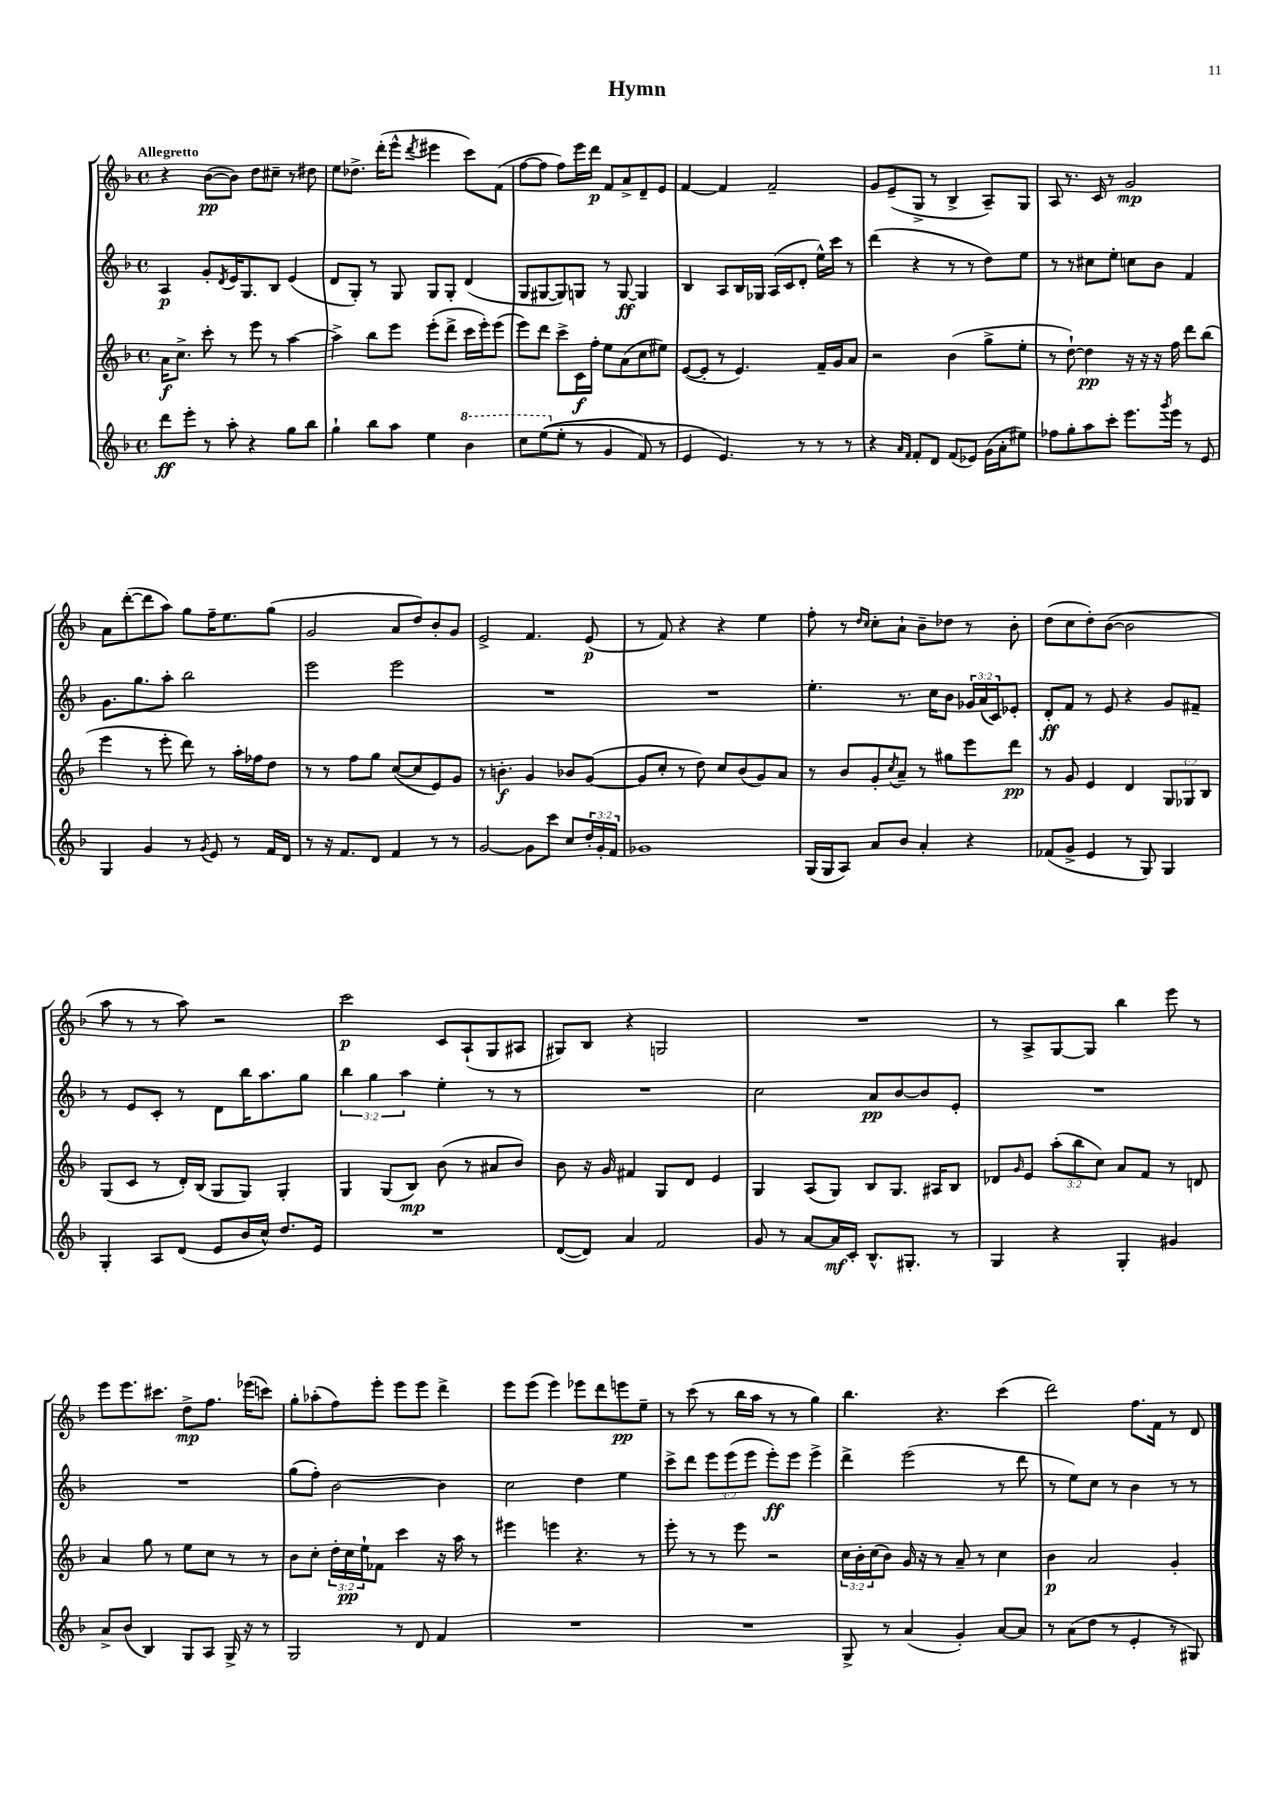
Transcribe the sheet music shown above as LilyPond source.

\header { title = "Hymn" }
<<
\new StaffGroup <<
\new Staff = "s0" {
    \clef treble \key f \major \defaultTimeSignature \time 4/4 \tempo "Allegretto"
    r4 bes'8~\pp( bes'8) d''8 cis''8-- r8 dis''8 |
    e''8 des''8.-> d'''16-.( e'''8-^ \acciaccatura { d'''8 } eis'''4 c'''8) f'8( |
    f''8~ f''8 f''8) e'''16 d'''16\p f'8 a'8-> d'8-- e'8 |
    f'4~ f'4 f'2-- |
    g'8 e'8--( g8-> r8 bes4-> a8--) g8 |
    a8 r8. c'16 r8 g'2\mp |
    a'8 d'''8~-.( d'''8 a''8) g''8 f''16-- e''8. g''8( |
    g'2 a'8 d''8) bes'8-. g'8 |
    e'2-> f'4. e'8\p( |
    r8 f'8) r4 r4 e''4 |
    f''8-. r8 \grace { d''16 c''16 } c''8-. a'8-! bes'8-- des''8 r8 bes'8-. |
    d''8( c''8 d''8-.) bes'8~( bes'2 |
    a''8 r8 r8 a''8) r2 |
    c'''2\p c'8 a8-!( g8 ais8 |
    gis8) bes8 r4 g2 |
    R1 |
    r8 a8-> g8~ g8 bes''4 e'''8 r8 |
    e'''8 e'''8. cis'''8. d''8->\mp f''8. ees'''16( c'''8) |
    g''8-. aes''8-.( f''8) e'''8-. e'''8 e'''8 d'''4-> |
    e'''8 e'''8( e'''4) ees'''8 d'''8 e'''8\pp e''8-- |
    r8 c'''8( r8 bes''16 a''16 r8 r8 g''4) |
    bes''4. r4. c'''4( |
    d'''2) f''8. f'16 r8 d'8 \bar "|." |
}
\new Staff = "s1" {
    \clef treble \key f \major \defaultTimeSignature \time 4/4 \override Staff.TupletNumber.text = #tuplet-number::calc-fraction-text
    a4\p g'8-. \acciaccatura { d'8 } e'16 g8. bes8 e'4( |
    d'8 g8-.) r8 g8 g8 g8-. d'4( |
    g8 gis8~ gis8) g8 r8 g8~\ff g4 |
    bes4 a8 bes16 ges16 a16( c'16 d'8-. e''16-^) c'''16 r8 |
    d'''4( r4 r8 r8 d''8) e''8 |
    r8 r8 cis''8 e''8-. c''8 bes'8 f'4 |
    g'8. g''8. a''8-. bes''2 |
    e'''2 e'''2 |
    R1 |
    R1 |
    e''4.-. r8. c''16 bes'8 \tuplet 3/2 { ges'16 a'16( c'16) } ees'8-. |
    d'8-.\ff f'8 r8 e'8 r4 g'8 fis'8-- |
    r8 e'8 c'8-. r8 d'8 bes''16 a''8. g''8 |
    \tuplet 3/2 { bes''4 g''4 a''4 } e''4-. r8 r8 |
    R1 |
    c''2 a'8\pp bes'8~ bes'8 e'8-. |
    R1 |
    R1 |
    g''8( f''8-.) bes'2~ bes'4 |
    c''2 d''4 e''4 |
    c'''8-> d'''8 \tuplet 3/2 { e'''8 e'''8( e'''8 } e'''8-.\ff) e'''8 e'''4-> |
    d'''4-> e'''2( r8 d'''8 |
    r8 e''8) c''8 r8 bes'4 r8 r8 \bar "|." |
}
\new Staff = "s2" {
    \clef treble \key f \major \defaultTimeSignature \time 4/4 \override Staff.TupletNumber.text = #tuplet-number::calc-fraction-text
    a'16\f c''8.-> c'''8-. r8 e'''8 r8 a''4~ |
    a''4-> bes''8 e'''8 e'''8-.( d'''8-> c'''16 e'''16-.) e'''8( |
    e'''8) d'''8 c'''8-> c'16\f f''16-. e''8 a'8( c''8 eis''8) |
    e'8~( e'8-. r8 e'4.) f'16-- g'16 a'8 |
    r2 bes'4( g''8-> e''8-. |
    r8 d''8~-!) d''4\pp r16 r16 r16 f''16 d'''8 bes''8( |
    e'''4 r8 e'''8-. d'''8) r8 a''16-. fes''16 d''8 |
    r8 r8 f''8 g''8 c''8~( c''8 e'8) g'8 |
    r8 b'4.-.\f g'4 bes'8 g'8~( |
    g'8 c''8-. r8 d''8) c''8 bes'8( g'8) a'8 |
    r8 bes'8 g'8-. \acciaccatura { c''8 } a'8-- r8 gis''8 e'''8 d'''8\pp |
    r8 g'8 e'4 d'4 \tuplet 3/2 { g8 ges8 bes8 } |
    g8( c'8 r8 d'16-.) bes16( g8 g8) g4-. |
    g4 g8( bes8\mp) bes'8( r8 ais'8 bes'8) |
    bes'8 r16 g'16 fis'4 g8 d'8 e'4 |
    g4 a8( g8) bes8 g8. ais16 bes8 |
    des'8 \grace { g'16 } e'8 \tuplet 3/2 { a''8-.( bes''8 c''8) } a'8 f'8 r8 d'8 |
    a'4 g''8 r8 e''8 c''8 r8 r8 |
    bes'8 c''8-. \tuplet 3/2 { d''16-. c''16\pp e''16-! } fes'8 c'''4 r16 a''16 r8 |
    eis'''4 e'''4 r4. r8 |
    e'''8-. r8 r8 e'''8 r2 |
    \tuplet 3/2 { c''16 bes'16-. c''16( } bes'8) g'16 r16 r8 a'8-- r8 c''4 |
    bes'4\p a'2 g'4-. \bar "|." |
}
\new Staff = "s3" {
    \clef treble \key f \major \defaultTimeSignature \time 4/4 \override Staff.TupletNumber.text = #tuplet-number::calc-fraction-text
    d'''8\ff e'''8-. r8 a''8-. r4 g''8 bes''8 |
    g''4-! bes''8 a''8 e''4 \ottava #1 bes''4 |
    c'''8 e'''8(\( \ottava #0 e''8-. r8 g'4 f'8) r8 |
    e'4 e'4.\) r8 r8 r8 |
    r4 \grace { a'16 f'16 } f'8-. d'8 f'8( ees'8) g'16( a'16-. eis''8) |
    fes''8 g''8-. a''8 c'''8-. e'''8. \acciaccatura { g'''8 } e'''16 r8 e'8 |
    g4 g'4 r8 \acciaccatura { g'8 } e'8 r8 f'16 d'16 |
    r8 r16 f'8. d'8 f'4 r8 r8 |
    g'2~ g'8 c'''8 c''8 \tuplet 3/2 { d''16-. g'16-. f'16 } |
    ges'1 |
    g16( g16 a8) a'8 bes'8 a'4-. r4 |
    fes'8( g'8-> e'4 r8 g8) g4 |
    g4-. a8 d'8( e'8 bes'16 c''16-^) d''8. e'16 |
    R1 |
    d'8~( d'8) a'4 f'2 |
    g'8 r8 a'8~ a'16\mf c'16-. bes8.-^ gis8.-. r8 |
    g4 r4 g4-. gis'4 |
    a'8-> bes'8( bes4) g8 a8 g16-> r16 r8 |
    g2 r8 d'8 f'4 |
    R1 |
    R1 |
    g8-> r8 a'4( g'4-.) a'8~ a'8 |
    r8 a'8( d''8 r8 e'4-. r8 gis8) \bar "|." |
}
>>
>>
\layout { \context { \Score \remove "Bar_number_engraver" } }
